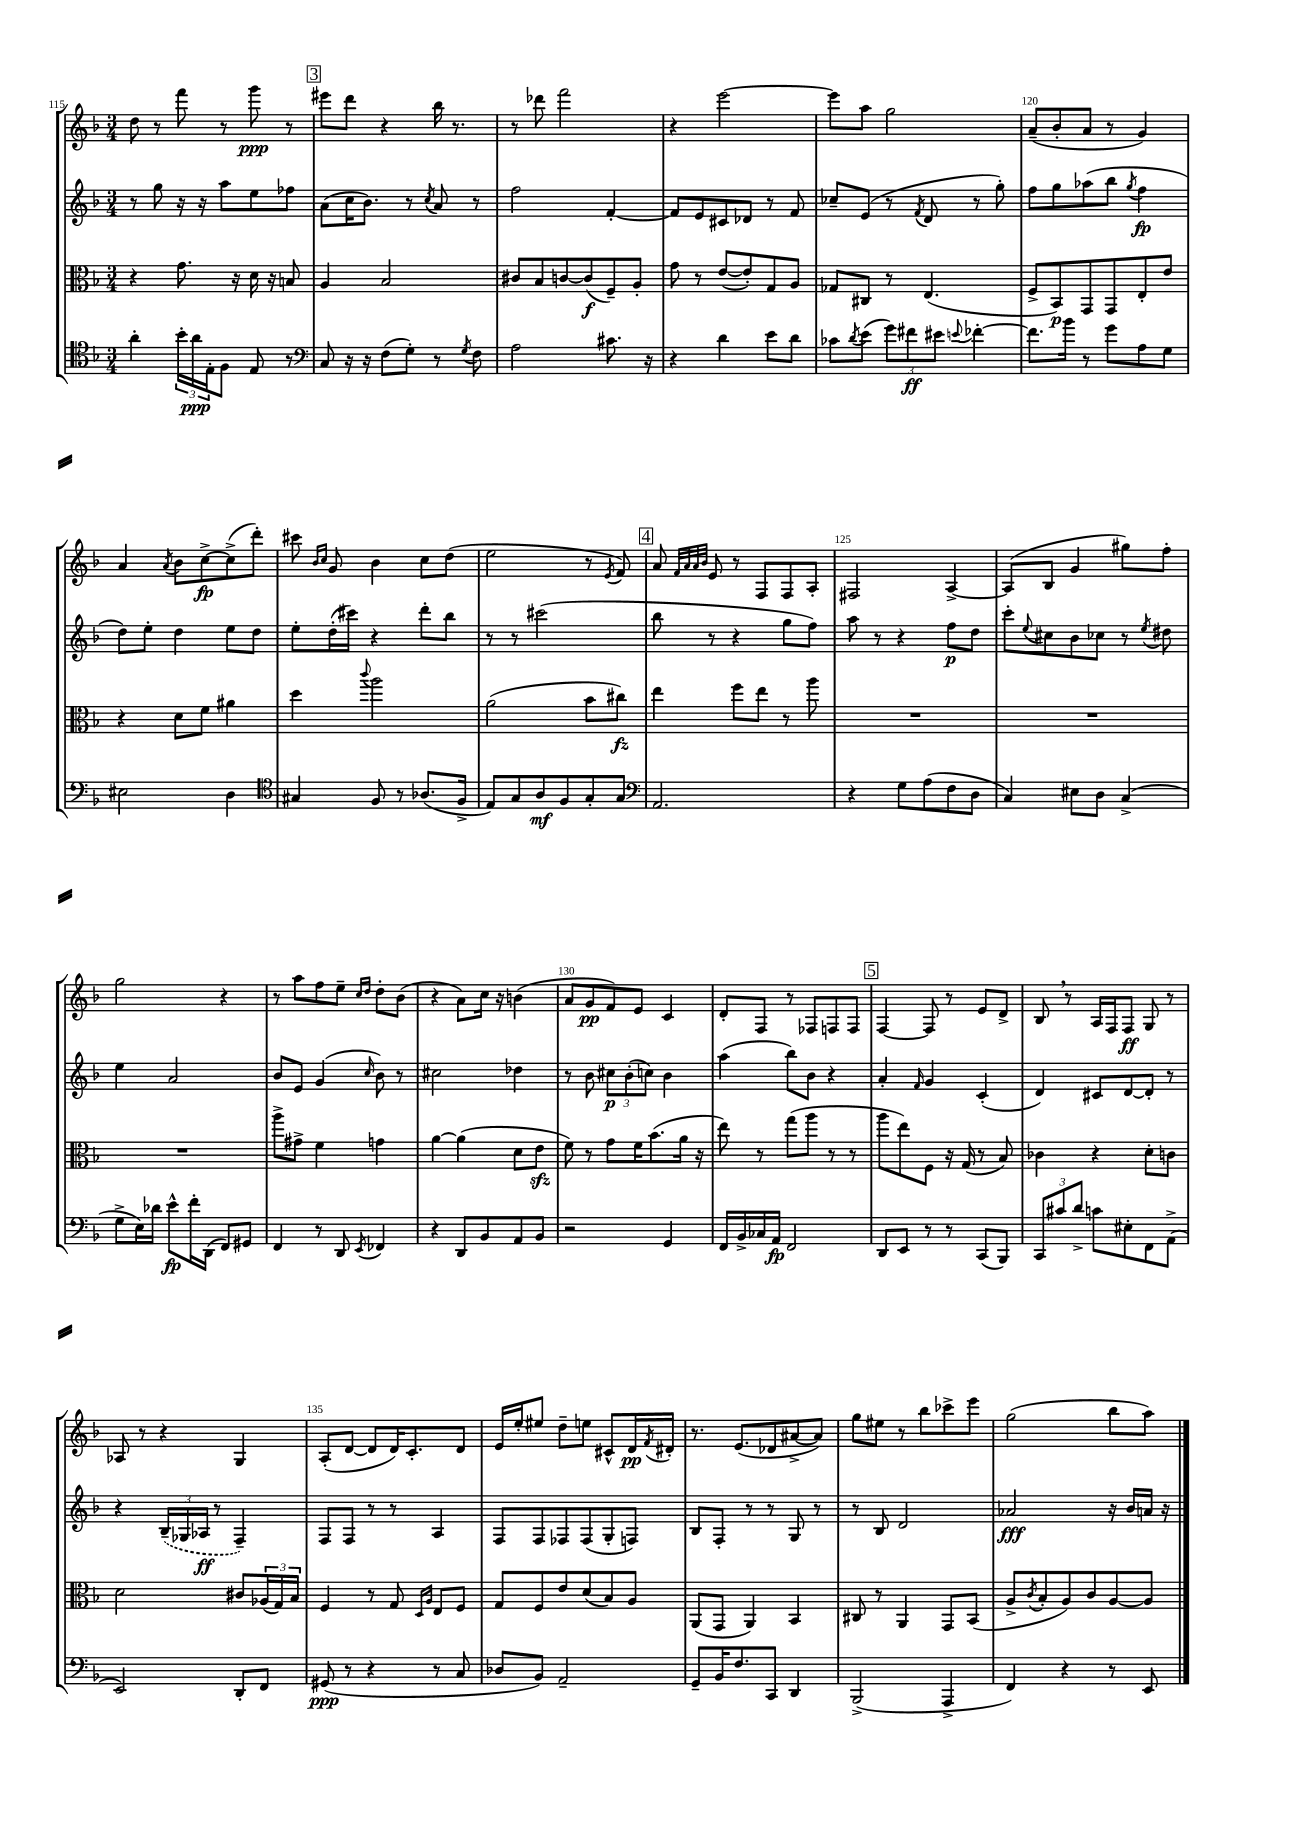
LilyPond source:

<<
\new StaffGroup <<
\new Staff = "s0" {
    \clef treble \key f \major \numericTimeSignature \time 3/4
    d''8 r8 f'''8 r8 g'''8\ppp r8 |
    \mark \markup { \box "3" } eis'''8 d'''8 r4 bes''16 r8. |
    r8 des'''8 f'''2 |
    r4 e'''2~ |
    e'''8 a''8 g''2 |
    a'8--( bes'8-. a'8 r8 g'4) |
    a'4 \acciaccatura { a'8 } bes'8 c''8~->\fp c''8->( d'''8-.) |
    cis'''8 \grace { bes'16 c''16 } g'8 bes'4 c''8 d''8( |
    e''2 r8 \acciaccatura { e'8 } f'8) |
    \mark \markup { \box "4" } a'8 \grace { f'32 a'32 a'32 bes'32 } e'8 r8 f8 f8 a8-. |
    fis2 a4~-> |
    a8( bes8 g'4 gis''8) f''8-. |
    g''2 r4 |
    r8 a''8 f''8 e''8-- \grace { c''16 d''16 } d''8-. bes'8( |
    r4 a'8) c''16 r16 b'4( |
    a'8 g'8\pp f'8) e'8 c'4 |
    d'8-. f8 r8 fes8 f8 f8 |
    \mark \markup { \box "5" } f4~ f8 r8 e'8 d'8-> |
    bes8 \breathe r8 a16 f16 f8\ff g8 r8 |
    aes8 r8 r4 g4 |
    a8-.( d'8~ d'8 d'16) c'8.-. d'8 |
    e'16 e''16-. eis''8 d''8-- e''8 cis'8-^ d'16\pp \acciaccatura { f'8 } dis'16-. |
    r8. e'8.( des'8 ais'8~-> ais'8) |
    g''8 eis''8 r8 bes''8 ces'''8-> e'''8 |
    g''2( bes''8 a''8) \bar "|." |
}
\new Staff = "s1" {
    \clef treble \key f \major \numericTimeSignature \time 3/4
    r8 g''8 r16 r16 a''8 e''8 fes''8 |
    \mark \markup { \box "3" } a'8( c''16 bes'8.) r8 \acciaccatura { c''8 } a'8 r8 |
    f''2 f'4~-. |
    f'8 e'8 cis'8 des'8 r8 f'8 |
    ces''8-- e'8( r8 \acciaccatura { f'8 } d'8 r8 g''8-.) |
    f''8 g''8 aes''8( bes''8 \acciaccatura { g''8 } f''4\fp |
    d''8) e''8-. d''4 e''8 d''8 |
    e''8-. d''16-.( cis'''16) r4 d'''8-. bes''8 |
    r8 r8 cis'''2( |
    \mark \markup { \box "4" } bes''8 r8 r4 g''8 f''8) |
    a''8 r8 r4 f''8\p d''8 |
    c'''8-. \appoggiatura { e''8 } cis''8 bes'8 ces''8 r8 \acciaccatura { e''8 } dis''8 |
    e''4 a'2 |
    bes'8 e'8 g'4( \grace { c''16 } bes'8) r8 |
    cis''2 des''4 |
    r8 bes'8 \tuplet 3/2 { cis''8\p bes'8-.( c''8) } bes'4 |
    a''4( bes''8) bes'8 r4 |
    \mark \markup { \box "5" } a'4-. \grace { f'16 } g'4 c'4-.( |
    d'4) cis'8 d'8~ d'8-. r8 |
    r4 \tuplet 3/2 { \once \slurDashed bes16--( ges16 aes16\ff } r8 f4--) |
    f8 f8 r8 r8 a4 |
    f8 f8 fes8 fes8( g8-. f8) |
    bes8 f8-. r8 r8 g8 r8 |
    r8 bes8 d'2 |
    aes'2\fff r16 bes'16 a'16 r16 \bar "|." |
}
\new Staff = "s2" {
    \clef alto \key f \major \numericTimeSignature \time 3/4
    r4 g'8. r16 d'16 r16 b8 |
    \mark \markup { \box "3" } a4 bes2 |
    cis'8 bes8 c'8~ c'8\f( f8--) a8-. |
    g'8 r8 e'8~( e'8-.) g8 a8 |
    ges8 cis8 r8 e4.( |
    f8-> bes,8\p) g,8 g,8 e8-. e'8 |
    r4 d'8 f'8 ais'4 |
    d''4 \appoggiatura { c'''8 } a''2 |
    a'2( bes'8 cis''8\fz) |
    \mark \markup { \box "4" } e''4 f''8 e''8 r8 a''8 |
    R2. |
    R2. |
    R2. |
    a''8-> gis'8-> f'4 g'4 |
    a'4~ a'4( d'8 e'8\sfz |
    f'8) r8 g'8 f'16 bes'8.( a'16 r16 |
    e''8) r8 g''8( a''8 r8 r8 |
    \mark \markup { \box "5" } a''8 e''8) f8 r16 g16( r8 bes8) |
    ces'4 r4 d'8-. c'8 |
    d'2 cis'8 \tuplet 3/2 { aes16( g16) bes16 } |
    f4 r8 g8 \grace { d16 a16 } e8 f8 |
    g8 f8 e'8 d'8( bes8) a8 |
    a,8( g,8 a,4) bes,4 |
    cis8 r8 a,4 g,8 bes,8( |
    a8-> \acciaccatura { c'8 } bes8-. a8) c'8 a8~ a8 \bar "|." |
}
\new Staff = "s3" {
    \clef tenor \key f \major \numericTimeSignature \time 3/4
    a'4-. \tuplet 3/2 { bes'16-. a'16\ppp e16-. } f8 e8 r8 |
    \mark \markup { \box "3" } \clef bass c8 r16 r16 f8( g8-.) r8 \acciaccatura { g8 } f8 |
    a2 cis'8. r16 |
    r4 d'4 e'8 d'8 |
    ces'8 \acciaccatura { d'8 } e'8( \tuplet 3/2 { g'8) fis'8\ff eis'8 } \appoggiatura { e'8 } fes'4~-. |
    fes'8. bes'16 r8 g'8 a8 g8 |
    eis2 d4 |
    \clef tenor gis4 f8 r8 aes8.( f16-> |
    e8) g8 a8\mf f8 g8-. g8 |
    \mark \markup { \box "4" } \clef bass a,2. |
    r4 g8 a8( f8 d8 |
    c4) eis8 d8 c4->( |
    g8-> e16) des'16 e'8-^\fp f'16-. d,16( f,8) gis,8 |
    f,4 r8 d,8 \acciaccatura { e,8 } fes,4 |
    r4 d,8 bes,8 a,8 bes,8 |
    r2 g,4 |
    f,16 bes,16-> ces16 a,16\fp f,2 |
    \mark \markup { \box "5" } d,8 e,8 r8 r8 c,8( bes,,8) |
    \tuplet 3/2 { c,8 cis'8 d'8-> } c'8 eis8-. f,8 a,8->( |
    e,2) d,8-. f,8 |
    gis,8\ppp( r8 r4 r8 c8 |
    des8 bes,8) a,2-- |
    g,8-- bes,16 f8. c,8 d,4 |
    bes,,2->( a,,4-> |
    f,4) r4 r8 e,8 \bar "|." |
}
>>
>>
\layout { \context { \Score currentBarNumber = #115 \override BarNumber.break-visibility = ##(#f #t #t) barNumberVisibility = #(every-nth-bar-number-visible 5) } }
